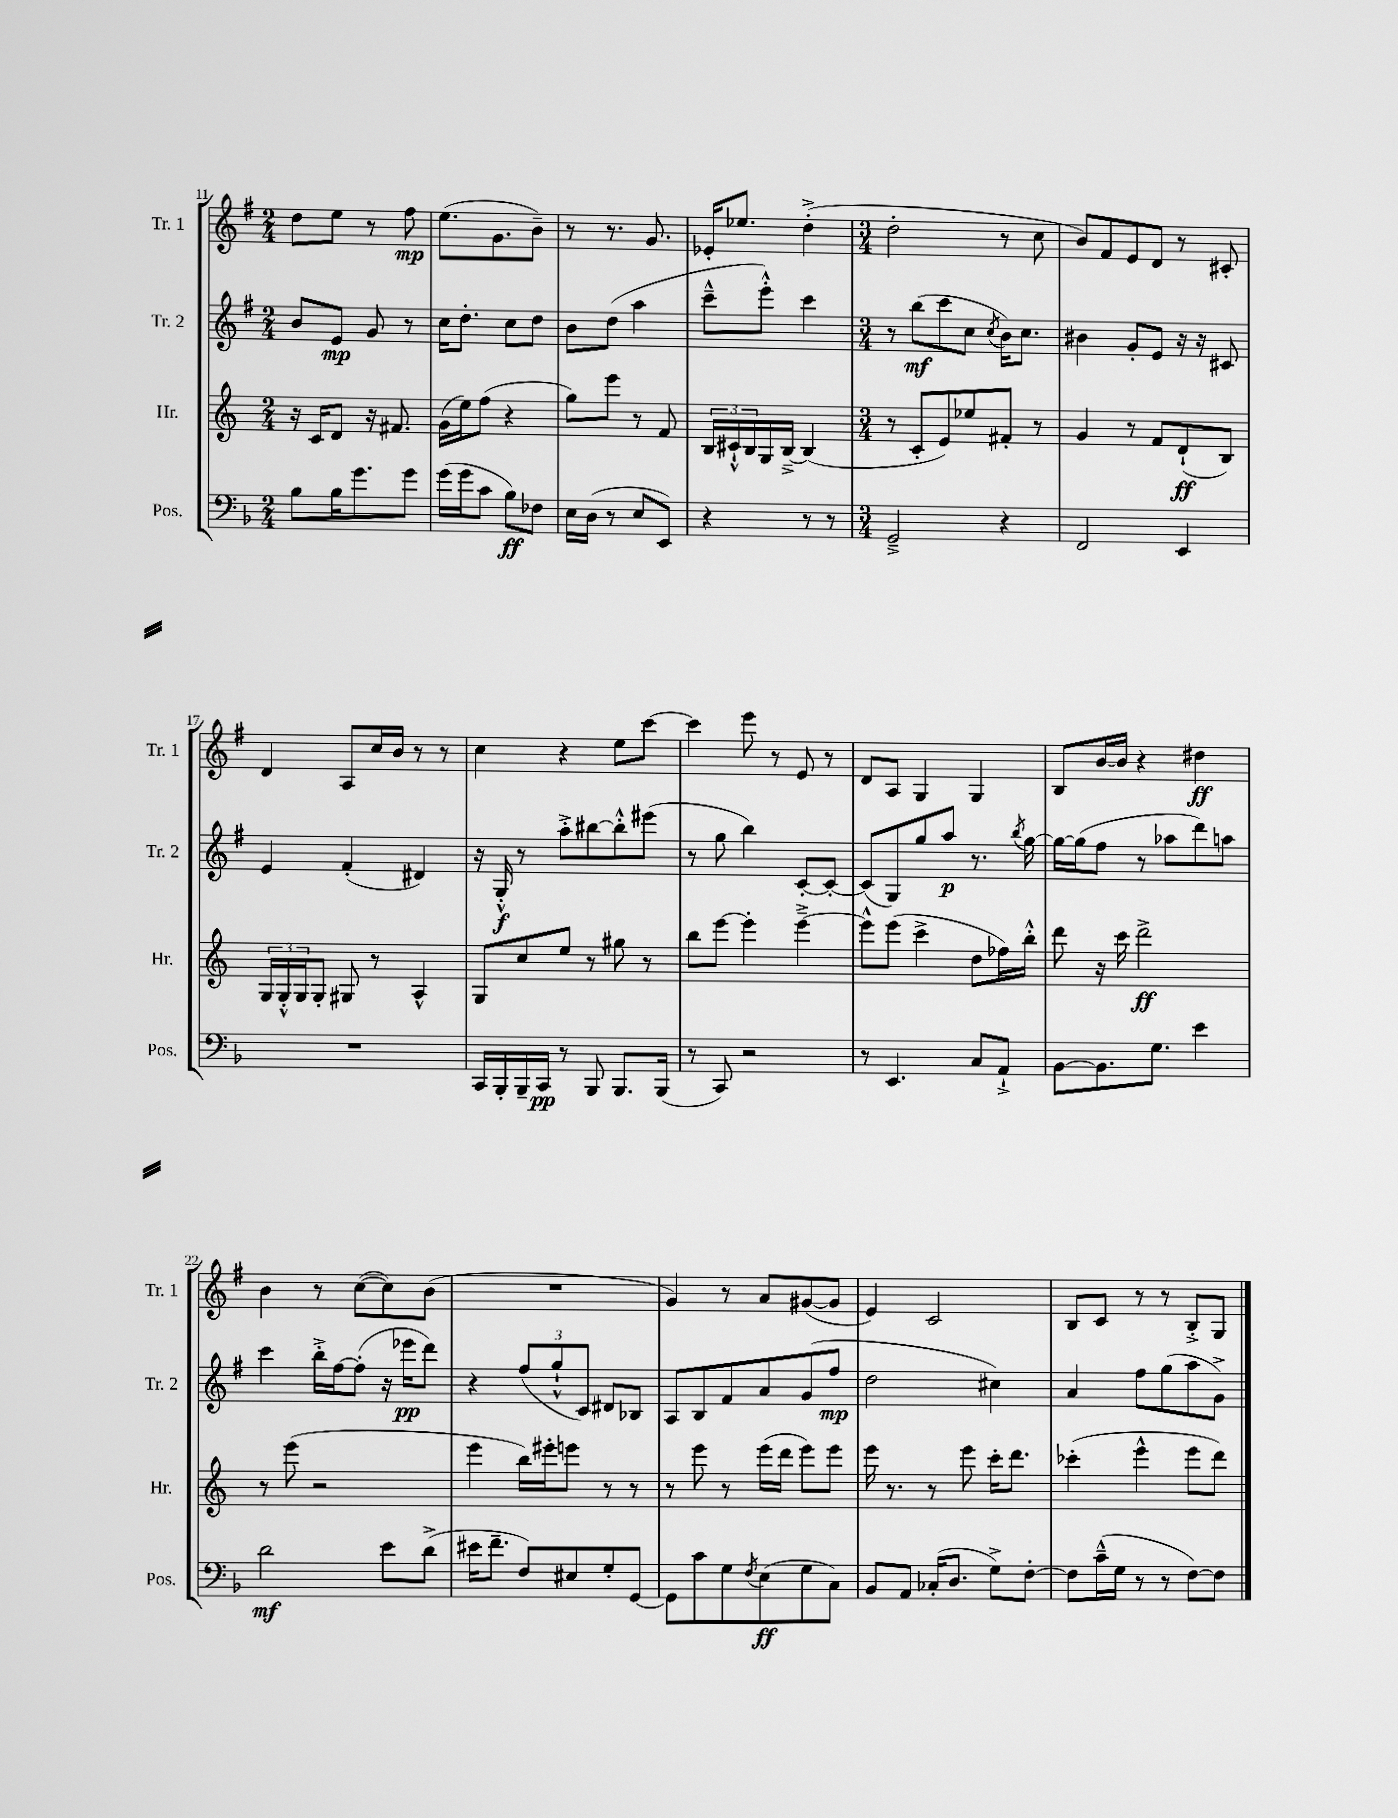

**kern	**kern	**kern	**kern
*staff4	*staff3	*staff2	*staff1
*clefF4	*clefG2	*clefG2	*clefG2
*k[b-]	*k[]	*k[f#]	*k[f#]
*M2/4	*M2/4	*M2/4	*M2/4
8B-\L	16r	8b/L	8dd\L
.	16c/LK	.	.
16B-\K	8d/J	8e/J	8ee\J
8.g\	.	.	.
.	16r	8g/	8r
.	8.f#/	.	.
8g\J	.	8r	8ff#\
=	=	=	=
(16g\LL	(16g\LL	16cc\LK	(8.ee\L
16g\J	16ee\J)	8.dd'\J	.
8c\J	(8ff\J	.	.
.	.	.	8.g\
8B-\L)	4r	8cc\L	.
8F-\J	.	8dd\J	8b~\J)
=	=	=	=
16E\LL	8gg\L)	8b\L	8r
(16D\JJ	.	.	.
8r	8eee\J	(8dd\J	8.r
8E/L	8r	4aa\	.
.	.	.	8.g/
8EE/J)	8f/	.	.
=	=	=	=
4r	24B/LL	8ccc~^^\L	16e-'/LK
.	24c#`^^/	.	.
.	.	.	8.ee-/J
.	24B/	.	.
.	16G/	8eee'^^\J)	.
.	[16B~^/JJ	.	.
8r	(4B/]	4ccc\	(4dd'^\
8r	.	.	.
=	=	=	=
*M3/4	*M3/4	*M3/4	*M3/4
2GG~^/	8r	8r	2dd'\
.	8c'/L	(8bb\L	.
.	8e/)	8ccc\	.
.	8ee-/	8cc\J	.
.	.	8qcc/	.
4r	8f#'/J	16b\LK)	8r
.	.	8.cc\J	.
.	8r	.	8cc\
=	=	=	=
2FF/	4g/	4b#\	8b/L)
.	.	.	8f#/
.	8r	8g'/L	8e/
.	8f/L	8e/J	8d/J
4EE/	(8d`/	16r	8r
.	.	16r	.
.	8B/J)	8c#/	8c#'/
=	=	=	=
2.r	24G/LL	4e/	4d/
.	24G'^^/	.	.
.	24G/J	.	.
.	8G'/J	.	.
.	8G#/	(4f#'/	8A/L
.	8r	.	16cc/L
.	.	.	16b/JJ
.	4A^^/	4d#/)	8r
.	.	.	8r
=	=	=	=
16CC/LL	8G/L	16r	4cc\
16BBB-'/	.	16G'^^/	.
16BBB-~/	8cc/	8r	.
16CC/JJ	.	.	.
8r	8ee/J	8aa'^\L	4r
8BBB-/	8r	[8bb#\	.
8.BBB-/L	8gg#\	8bb#'^^\]	8ee\L
.	8r	(8eee#\J	[8ccc\J
(16BBB-/Jk	.	.	.
=	=	=	=
8r	8bb\L	8r	4ccc\]
8CC/)	[8eee\J	8gg\	.
2r	4eee'\]	4bb\)	8eee\
.	.	.	8r
.	[4eee~^\	[8c'/L	8e/
.	.	8c'/_J	8r
=	=	=	=
8r	8eee^^\]L	(8c/]L	8d/L
4.EE/	(8eee\J	8G/)	8A/J
.	4ccc^\	8gg/	4G/
.	.	8aa/J	.
8C/L	8dd\L	8.r	4G/
8AA`^/J	16ff-\L)	.	.
.	.	8qbb/	.
.	16bb'^^\JJ	[16gg\	.
=	=	=	=
[8BB-\L	8ddd\	16gg\_LL	8B/L
.	.	(16gg\]J	.
8.BB-\]	16r	8ff#\J	[16b/L
.	16ccc\	.	16b/]JJ
.	2ddd^\	8r	4r
8.G\J	.	.	.
.	.	8aa-\L	.
4e\	.	8ddd\)	4dd#\
.	.	8aa\J	.
=	=	=	=
2d\	8r	4ccc\	4b\
.	(8eee\	.	.
.	2r	16bb'^\LL	8r
.	.	[16ff#\J	.
.	.	(8ff#'\]J	([8cc\L
8e\L	.	16r	8cc\])
.	.	16eee-\LK	.
(8d^\J	.	8ddd\J)	(8b\J
=	=	=	=
16e#\LK	4eee\	4r	2.r
8.f~\J	.	.	.
8F/L)	16bb\LL)	(12ff#/L	.
.	16eee#'\J	.	.
.	.	12gg`^^/	.
8E#/	8eee\J	.	.
.	.	12c/J)	.
8G'/	8r	8d#/L	.
[8GG/J	8r	8B-/J	.
=	=	=	=
8GG\]L	8r	8A/L	4g/)
8c\	8eee\	8B/	.
8G\	8r	8f#/	8r
8qF/	.	.	.
(8E\	(16eee\LL	8a/	8a/L
.	16ddd\JJ	.	.
8G\	8eee\L)	(8g/	([8g#/
8C\J)	8eee\J	8ff#/J	8g#/]J
=	=	=	=
8BB-/L	16eee\	2dd\	4e/)
.	8.r	.	.
8AA/J	.	.	.
(16C-'/LK	8r	.	2c/
8.D/J	.	.	.
.	8eee\	.	.
8G^\L)	16ccc'\LK	4cc#\)	.
.	8.ddd\J	.	.
[8F'\J	.	.	.
=	=	=	=
8F\]L	(4ccc-'\	4a/	8B/L
(16c~^^\L	.	.	8c/J
16G\JJ	.	.	.
8r	4eee^^\	8ff#\L	8r
8r	.	(8gg\	8r
[8F\L)	8eee\L	8aa\	8B'^/L
8F\]J	8ddd\J)	8g^\J)	8G/J
==	==	==	==
*-	*-	*-	*-
